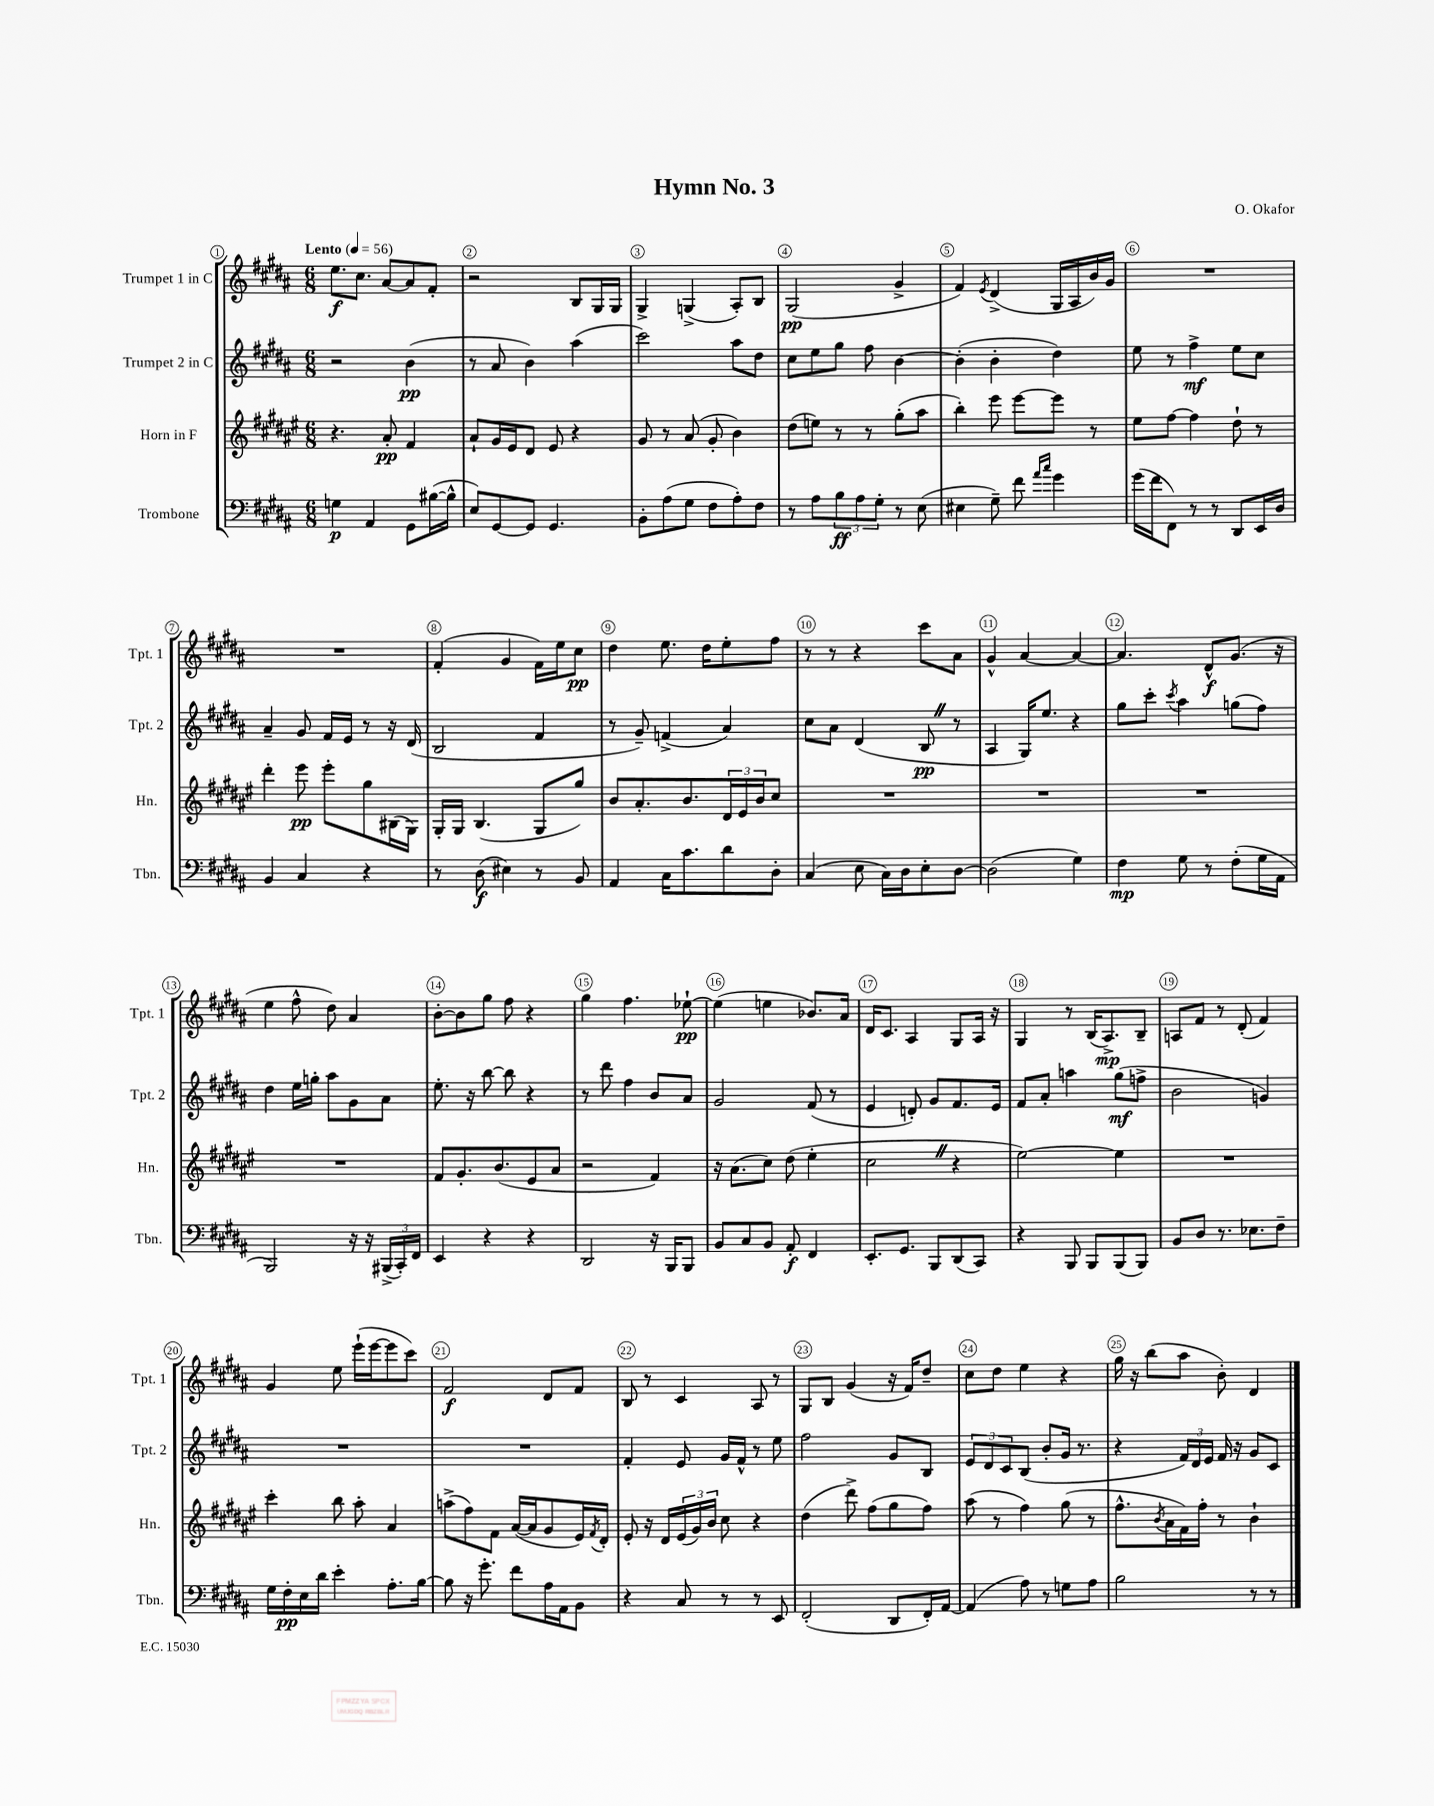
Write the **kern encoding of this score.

**kern	**dynam	**kern	**dynam	**kern	**dynam	**kern	**dynam
*part4	*part4	*part3	*part3	*part2	*part2	*part1	*part1
*staff4	*staff4	*staff3	*staff3	*staff2	*staff2	*staff1	*staff1
*I"Trombone	*	*I"Horn in F	*	*I"Trumpet 2 in C	*	*I"Trumpet 1 in C	*
*I'Tbn.	*	*I'Hn.	*	*I'Tpt. 2	*	*I'Tpt. 1	*
*clefF4	*	*clefG2	*	*clefG2	*	*clefG2	*
*k[f#c#g#d#a#]	*	*k[f#c#g#d#a#e#]	*	*k[f#c#g#d#a#]	*	*k[f#c#g#d#a#]	*
*M6/8	*	*M6/8	*	*M6/8	*	*M6/8	*
*MM56	*	*MM56	*	*MM56	*	*MM56	*
=1	=1	=1	=1	=1	=1	=1	=1
!	!	!	!	!	!	!LO:TX:a:B:t=Lento	!
4Gn\	p	4.r	.	2r	.	8.ee\L	f
.	.	.	.	.	.	8.cc#\J	.
4AA#/	.	.	.	.	.	.	.
.	.	8a#'/	pp	.	.	[8a#/L	.
8GG#\L	.	4f#/	.	(4b\	pp	8a#/]	.
([16B#X\L	.	.	.	.	.	8f#'/J	.
16B#^^\JJ]	.	.	.	.	.	.	.
=2	=2	=2	=2	=2	=2	=2	=2
8E/L)	.	8a#`/L	.	8r	.	2r	.
[8GG#/	.	16g#/L	.	8a#/	.	.	.
.	.	16e#/J	.	.	.	.	.
8GG#/J]	.	8d#/J	.	4b\)	.	.	.
4.GG#/	.	8e#/	.	.	.	.	.
.	.	4r	.	(4aa#\	.	8B/L	.
.	.	.	.	.	.	16G#/L	.
.	.	.	.	.	.	16G#/JJ	.
=3	=3	=3	=3	=3	=3	=3	=3
8BB'\L	.	8g#/	.	2ccc#\)	.	4G#^/	.
(8A#\	.	8r	.	.	.	.	.
8G#\J	.	(8a#/	.	.	.	(4Gn^/	.
8F#\L	.	8g#'/	.	.	.	.	.
8A#'\)	.	4b\)	.	8aa#\L	.	8A#'/L)	.
8F#\J	.	.	.	8dd#\J	.	8B/J	.
=4	=4	=4	=4	=4	=4	=4	=4
8r	.	(8dd#\L	.	8cc#\L	.	(2G#/	pp
8A#\L	.	8een\J)	.	8ee\	.	.	.
12B\	ff	8r	.	8gg#\J	.	.	.
12A#\	.	.	.	.	.	.	.
.	.	8r	.	8ff#\	.	.	.
12G#'\J	.	.	.	.	.	.	.
8r	.	(8gg#'\L	.	[4b\	.	4g#^/	.
(8E\	.	8aa#\J	.	.	.	.	.
=5	=5	=5	=5	=5	=5	=5	=5
4E#X\	.	4bb'\)	.	(4b'\]	.	4f#/)	.
.	.	.	.	.	.	8qe/	.
8G#~\)	.	8eee#\	.	4b'\	.	(4d#^/	.
8f#\	.	[8eee#\L	.	.	.	.	.
16qqa#/LL	.	.	.	.	.	.	.
16qqcc#/JJ	.	.	.	.	.	.	.
4g#\	.	8eee#\J]	.	4dd#\)	.	16G#/LL	.
.	.	.	.	.	.	16A#/	.
.	.	8r	.	.	.	16b/)	.
.	.	.	.	.	.	16g#/JJ	.
=6	=6	=6	=6	=6	=6	=6	=6
(16g#\LL	.	8ee#\L	.	8ee\	.	2.r	.
16f#\J	.	.	.	.	.	.	.
8FF#\J)	.	[8ff#\J	.	8r	.	.	.
8r	.	4ff#\]	.	4ff#^\	mf	.	.
8r	.	.	.	.	.	.	.
8DD#/L	.	8dd#`\	.	8ee\L	.	.	.
16EE/L	.	8r	.	8cc#\J	.	.	.
16D#/JJ	.	.	.	.	.	.	.
!!LO:LB:g=z
=7	=7	=7	=7	=7	=7	=7	=7
4BB/	.	4ddd#'\	.	4a#~/	.	2.r	.
4C#/	.	8eee#\	pp	8g#/	.	.	.
.	.	8eee#'\L	.	16f#/LL	.	.	.
.	.	.	.	16e/JJ	.	.	.
4r	.	8gg#\	.	8r	.	.	.
.	.	(16B#X\L	.	16r	.	.	.
.	.	16G#\JJ)	.	(16d#/	.	.	.
=8	=8	=8	=8	=8	=8	=8	=8
8r	.	16G#'/LL	.	2B/	.	(4f#'/	.
.	.	16G#/JJ	.	.	.	.	.
(8D#\	f	(4.B/	.	.	.	.	.
4E#X\)	.	.	.	.	.	4g#/	.
8r	.	8G#/L	.	4f#/	.	16f#\LL)	.
.	.	.	.	.	.	16ee\J	.
8BB/	.	8gg#/J)	.	.	.	8cc#\J	pp
=9	=9	=9	=9	=9	=9	=9	=9
4AA#/	.	8b/L	.	8r	.	4dd#\	.
.	.	8.a#'/	.	8g#~/)	.	.	.
16C#\KL	.	.	.	(4fn^/	.	8.ee\	.
8.c#\	.	8.b/	.	.	.	.	.
.	.	.	.	.	.	16dd#\KL	.
8d#\	.	24d#/L	.	4a#/)	.	8ee'\	.
.	.	24e#/	.	.	.	.	.
.	.	24b/J	.	.	.	.	.
8D#'\J	.	8cc#/J	.	.	.	8ff#\J	.
=10	=10	=10	=10	=10	=10	=10	=10
(4C#/	.	2.r	.	8cc#\L	.	8r	.
.	.	.	.	8a#\J	.	8r	.
8E\	.	.	.	(4d#/	.	4r	.
16C#\LL)	.	.	.	.	.	.	.
16D#\J	.	.	.	.	.	.	.
8E'\	.	.	.	8BZ/	pp	8ccc#\L	.
[8D#\J	.	.	.	8r	.	8a#\J	.
=11	=11	=11	=11	=11	=11	=11	=11
(2D#\]	.	2.r	.	4A#/	.	4g#^^/	.
.	.	.	.	16G#/KL)	.	[4a#/	.
.	.	.	.	8.ee/J	.	.	.
4G#\)	.	.	.	4r	.	4a#/_	.
=12	=12	=12	=12	=12	=12	=12	=12
4F#\	mp	2.r	.	8gg#\L	.	4.a#/]	.
.	.	.	.	8ccc#'\J	.	.	.
.	.	.	.	8qccc#/	.	.	.
8G#\	.	.	.	4aa#\	.	.	.
8r	.	.	.	.	.	8d#^^/L	f
(8F#'\L	.	.	.	(8ggn\L	.	(8.g#/J	.
16G#\L	.	.	.	8ff#\J)	.	.	.
16AA#\JJ	.	.	.	.	.	16r	.
!!LO:LB:g=z
=13	=13	=13	=13	=13	=13	=13	=13
2BBB/)	.	2.r	.	4dd#\	.	4ee\	.
.	.	.	.	16ee\LL	.	8ff#^^\	.
.	.	.	.	16ggn'\JJ	.	.	.
.	.	.	.	8aa#\L	.	8dd#\)	.
16r	.	.	.	8g#\	.	4a#/	.
16r	.	.	.	.	.	.	.
(24BBB#X^/LL	.	.	.	8a#\J	.	.	.
24CC#'/)	.	.	.	.	.	.	.
24FF#/JJ	.	.	.	.	.	.	.
=14	=14	=14	=14	=14	=14	=14	=14
4EE/	.	8f#/L	.	8.ee'\	.	[8b'\L	.
.	.	8.g#'/	.	.	.	8b\]	.
.	.	.	.	16r	.	.	.
4r	.	.	.	[8bb\	.	8gg#\J	.
.	.	(8.b/	.	.	.	.	.
.	.	.	.	8bb\]	.	8ff#\	.
4r	.	8e#/	.	4r	.	4r	.
.	.	8a#/J	.	.	.	.	.
=15	=15	=15	=15	=15	=15	=15	=15
2DD#/	.	2r	.	8r	.	4gg#\	.
.	.	.	.	8ddd#\	.	.	.
.	.	.	.	4ff#\	.	4.ff#\	.
16r	.	4f#/)	.	8b/L	.	.	.
16BBB/KL	.	.	.	.	.	.	.
8BBB/J	.	.	.	8a#/J	.	[8ee-X`\	pp
=16	=16	=16	=16	=16	=16	=16	=16
8BB/L	.	16r	.	2g#/	.	(4ee-\]	.
.	.	(8.a#\L	.	.	.	.	.
8C#/	.	.	.	.	.	.	.
8BB/J	.	8cc#\J)	.	.	.	4een\	.
8AA#'/	f	(8dd#\	.	.	.	.	.
4FF#/	.	4ee#'\	.	(8f#/	.	8.b-X/L)	.
.	.	.	.	8r	.	.	.
.	.	.	.	.	.	16a#/Jk	.
=17	=17	=17	=17	=17	=17	=17	=17
8.EE'/L	.	2cc#Z\	.	4e/	.	16d#/KL	.
.	.	.	.	.	.	8.c#/J	.
8.GG#/J	.	.	.	.	.	.	.
.	.	.	.	8dn'/)	.	4A#/	.
8BBB/L	.	.	.	8g#/L	.	.	.
(8DD#/	.	4r	.	8.f#/	.	8G#/L	.
8CC#/J)	.	.	.	.	.	16A#/Jk	.
.	.	.	.	16e/Jk	.	16r	.
=18	=18	=18	=18	=18	=18	=18	=18
4r	.	[2ee#\)	.	8f#/L	.	4G#/	.
.	.	.	.	8a#'/J	.	.	.
8BBB/	.	.	.	4aan\	.	8r	.
8BBB/L	.	.	.	.	.	(16B/KL	.
.	.	.	.	.	.	8.A#^/)	mp
(8BBB/	.	4ee#\]	.	(8gg#\L	mf	.	.
8BBB/J)	.	.	.	8ffn^\J	.	8B~/J	.
=19	=19	=19	=19	=19	=19	=19	=19
8BB/L	.	2.r	.	2b\	.	8An/L	.
8D#/J	.	.	.	.	.	8f#/J	.
8.r	.	.	.	.	.	8r	.
.	.	.	.	.	.	(8d#'/	.
8.E-X\L	.	.	.	.	.	.	.
.	.	.	.	4gn/)	.	4f#/)	.
8F#~\J	.	.	.	.	.	.	.
!!LO:LB:g=z
=20	=20	=20	=20	=20	=20	=20	=20
16G#\LL	.	4ccc#'\	.	2.r	.	4g#/	.
16F#'\	pp	.	.	.	.	.	.
16E\	.	.	.	.	.	.	.
16d#\JJ	.	.	.	.	.	.	.
4e'\	.	8bb\	.	.	.	8ee\	.
.	.	8aa#'\	.	.	.	(16eee`\LL	.
.	.	.	.	.	.	[16eee\J	.
8.A#'\L	.	4a#/	.	.	.	8eee\]	.
.	.	.	.	.	.	8ccc#\J)	.
[16B\Jk	.	.	.	.	.	.	.
=21	=21	=21	=21	=21	=21	=21	=21
8B\]	.	(8aan^\L	.	2.r	.	2f#/	f
16r	.	8ff#\)	.	.	.	.	.
8.g#'\	.	.	.	.	.	.	.
.	.	8f#\J	.	.	.	.	.
8f#\L	.	([16a#/LL	.	.	.	.	.
.	.	16a#/J]	.	.	.	.	.
16A#\L	.	8g#/	.	.	.	8d#/L	.
16AA#\J	.	.	.	.	.	.	.
8BB\J	.	16e#/L)	.	.	.	8f#/J	.
.	.	8qf#/	.	.	.	.	.
.	.	16d#'/JJ	.	.	.	.	.
=22	=22	=22	=22	=22	=22	=22	=22
4r	.	8e#'/	.	4f#'/	.	8B/	.
.	.	16r	.	.	.	8r	.
.	.	16d#/LL	.	.	.	.	.
8C#/	.	(24e#/	.	8e/	.	4c#/	.
.	.	24g#/)	.	.	.	.	.
.	.	24b/JJ	.	.	.	.	.
8r	.	8cc#\	.	16g#/LL	.	.	.
.	.	.	.	16f#^^/JJ	.	.	.
8r	.	4r	.	8r	.	8A#/	.
8EE/	.	.	.	8ee\	.	8r	.
=23	=23	=23	=23	=23	=23	=23	=23
(2FF#'/	.	(4dd#\	.	2ff#\	.	8G#/L	.
.	.	.	.	.	.	8B/J	.
.	.	8ddd#^\)	.	.	.	(4g#/	.
.	.	(8ff#\L	.	.	.	.	.
8DD#/L	.	8gg#\	.	8g#/L	.	16r	.
.	.	.	.	.	.	16f#/KL)	.
16FF#'/L)	.	8ff#\J)	.	8B/J	.	8dd#~/J	.
[16AA#/JJ	.	.	.	.	.	.	.
=24	=24	=24	=24	=24	=24	=24	=24
(4AA#/]	.	(8aa#\	.	12e/L	.	8cc#\L	.
.	.	.	.	12d#/	.	.	.
.	.	8r	.	.	.	8dd#\J	.
.	.	.	.	12c#/	.	.	.
8A#\)	.	4ff#\)	.	(8B/J	.	4ee\	.
8r	.	.	.	8b'/L	.	.	.
8Gn\L	.	(8gg#\	.	16g#/Jk	.	4r	.
.	.	.	.	8.r	.	.	.
8A#\J	.	8r	.	.	.	.	.
=25	=25	=25	=25	=25	=25	=25	=25
2B\	.	8.ff#^^\L	.	4r	.	16gg#\	.
.	.	.	.	.	.	16r	.
.	.	.	.	.	.	(8bb\L	.
.	.	8qb/	.	.	.	.	.
.	.	16a#\L	.	.	.	.	.
.	.	16f#\)	.	24f#/LL)	.	8aa#\J	.
.	.	.	.	24d#/	.	.	.
.	.	16ff#'\JJ	.	.	.	.	.
.	.	.	.	24e/JJ	.	.	.
.	.	8r	.	16f#/	.	8b'\)	.
.	.	.	.	16r	.	.	.
8r	.	4b`\	.	8g#/L	.	4d#/	.
8r	.	.	.	8c#/J	.	.	.
==	==	==	==	==	==	==	==
*-	*-	*-	*-	*-	*-	*-	*-
